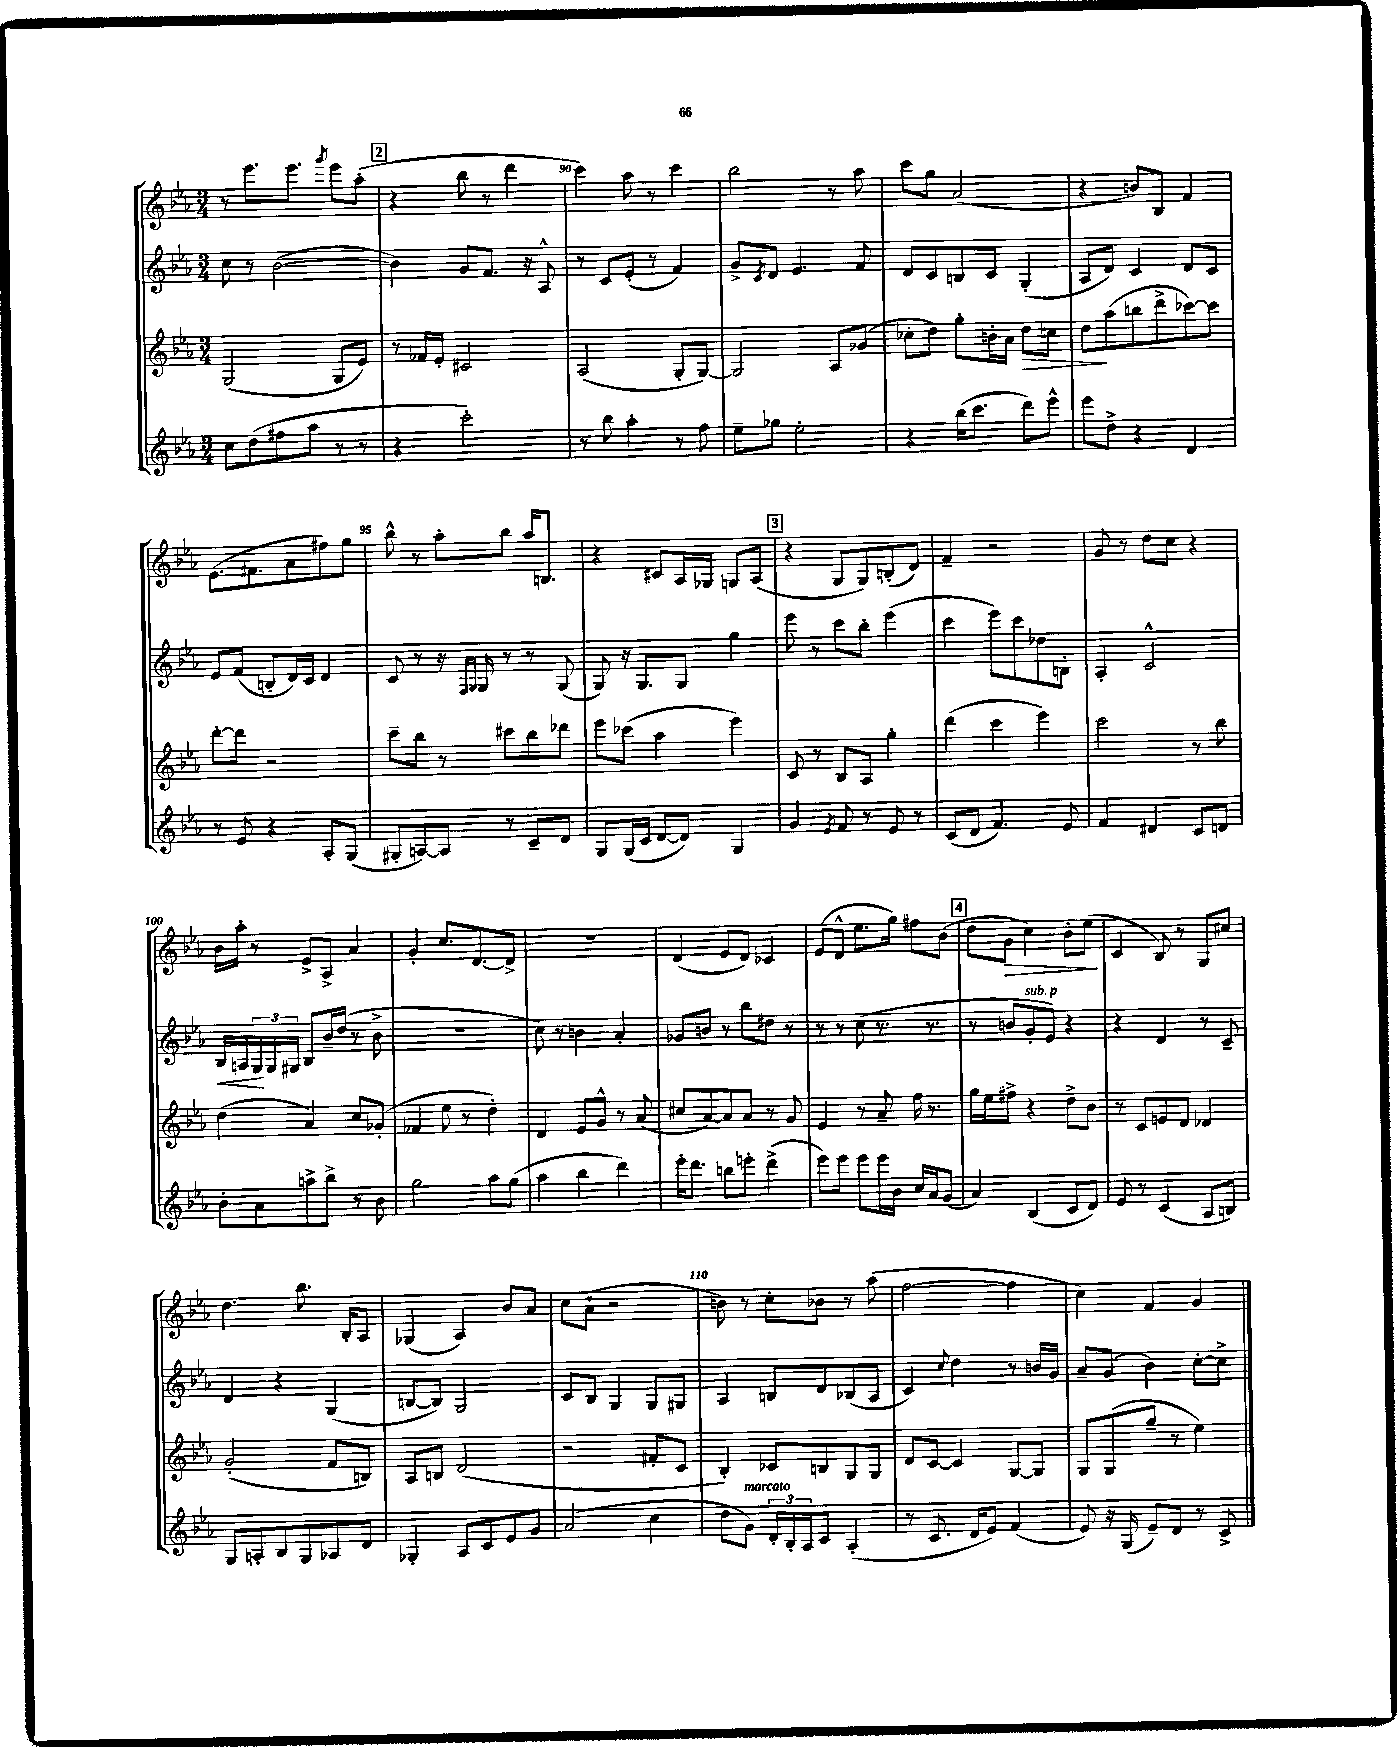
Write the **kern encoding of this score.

**kern	**kern	**dynam	**kern	**dynam	**kern	**dynam
*part4	*part3	*part3	*part2	*part2	*part1	*part1
*staff4	*staff3	*staff3	*staff2	*staff2	*staff1	*staff1
*clefG2	*clefG2	*	*clefG2	*	*clefG2	*
*k[b-e-a-]	*k[b-e-a-]	*	*k[b-e-a-]	*	*k[b-e-a-]	*
*M3/4	*M3/4	*	*M3/4	*	*M3/4	*
=88	=88	=88	=88	=88	=88	=88
8cc\L	(2G/	.	8cc\	.	8r	.
(8dd\	.	.	8r	.	8.eee-\L	.
8ff#X\	.	.	([2b-\	.	.	.
.	.	.	.	.	8.eee-\J	.
8aa-\J	.	.	.	.	.	.
.	.	.	.	.	8qggg/	.
8r	8G/L	.	.	.	8eee-\L	.
8r	8e-/J)	.	.	.	(8aa-'\J	.
!!LO:REH:place=s1:t=2
=89	=89	=89	=89	=89	=89	=89
4r	8r	.	4b-\])	.	4r	.
.	16f-X/LL	.	.	.	.	.
.	16e-'/JJ	.	.	.	.	.
2ccc'\)	2c#X/	.	8g/L	.	8bb-\	.
.	.	.	8.f/J	.	8r	.
.	.	.	.	.	4ddd\	.
.	.	.	16r	.	.	.
.	.	.	8A-^^/	.	.	.
=90	=90	=90	=90	=90	=90	=90
8r	(2A-/	.	8r	.	4ccc\)	.
8bb-\	.	.	8c/L	.	.	.
4aa-'\	.	.	(8e-'/J	.	8aa-\	.
.	.	.	8r	.	8r	.
8r	8G'/L	.	4f/)	.	4ccc\	.
8ff\	[8G/J)	.	.	.	.	.
=91	=91	=91	=91	=91	=91	=91
8ee-~\L	2G/]	.	8g^/L	.	2bb-\	.
.	.	.	8qc/	.	.	.
8gg-X\J	.	.	8d/J	.	.	.
2ee-'\	.	.	4.e-/	.	.	.
.	8A-/L	.	.	.	8r	.
.	(8g-X/J	.	8f/	.	8aa-\	.
=92	=92	=92	=92	=92	=92	=92
4r	8cc-X'\L	.	8d/L	.	8ccc\L	.
.	8dd\J)	.	8c/	.	8gg\J	.
(16bb-\KL	8gg'\L	.	8Bn/	.	(2a-/	.
8.ccc\J	.	.	.	.	.	.
.	16bn'\L	.	8c/J	.	.	.
.	16a-\JJ	.	.	.	.	.
!	!	!LO:HP:b	!	!	!	!
8ddd\L)	8dd\L	>	(4G'/	.	.	.
8eee-^^\J	8ccn\J	.	.	.	.	.
=93	=93	=93	=93	=93	=93	=93
8eee-\L	8dd\L	.	8A-/L	.	4r	.
8dd^\J	(8aa-\	]	8d/J)	.	.	.
4r	8bbn\	.	4c/	.	8bn/L)	.
.	8ddd^\	.	.	.	8B-/J	.
4d/	[8ccc-X\)	.	8d/L	.	4f/	.
.	8ccc-\J]	.	8c/J	.	.	.
!!LO:LB:g=z
=94	=94	=94	=94	=94	=94	=94
8r	[8ddd'\L	.	8e-/L	.	(8.e-\L	.
8e-/	8ddd\J]	.	(8f/J	.	.	.
.	.	.	.	.	8.f#X\	.
4r	2r	.	8Bn'/L	.	.	.
.	.	.	16d/L)	.	8a-\	.
.	.	.	16c/JJ	.	.	.
8A-'/L	.	.	4d/	.	8ff#X\)	.
(8G/J	.	.	.	.	8gg\J	.
=95	=95	=95	=95	=95	=95	=95
8G#X'/L	8ccc~\L	.	8c/	.	8bb-^^\	.
[8An/)	8bb-\J	.	8r	.	8r	.
8A/J]	8r	.	16r	.	8aa-'\L	.
.	.	.	16qqF/LL	.	.	.
.	.	.	16qqG/JJ	.	.	.
.	.	.	16G/	.	.	.
8r	8ccc#X\L	.	8r	.	8bb-\J	.
8c~/L	8bb-\	.	8r	.	16aa-/KL	.
.	.	.	.	.	8.Bn/J	.
8d/J	8ddd-X\J	.	(8G/	.	.	.
=96	=96	=96	=96	=96	=96	=96
8G/L	8eee-\L	.	8G/)	.	4r	.
(16G/L	(8ccc-X\J	.	16r	.	.	.
16c/JJ	.	.	8.G/L	.	.	.
[8d/L	4aa-\	.	.	.	8c#X/L	.
8d/J])	.	.	8G/J	.	16A-/L	.
.	.	.	.	.	16G-X/JJ	.
4G/	4eee-\)	.	4gg\	.	8Gn/L	.
.	.	.	.	.	(8A-/J	.
!!LO:REH:place=s1:t=3
=97	=97	=97	=97	=97	=97	=97
4g/	8c/	.	8eee-\	.	4r	.
.	8r	.	8r	.	.	.
8qe-/	.	.	.	.	.	.
8f/	8B-/L	.	8ccc\L	.	8G/L	.
8r	8A-/J	.	8bb-'\J	.	8G/)	.
8e-/	4gg'\	.	(4eee-\	.	(8Bn'/	.
8r	.	.	.	.	8d/J)	.
=98	=98	=98	=98	=98	=98	=98
(8c/L	(4ddd\	.	4ccc\	.	4f~/	.
8d/J	.	.	.	.	.	.
4.f/)	4ccc\	.	8eee-\L)	.	2r	.
.	.	.	8ccc\	.	.	.
.	4eee-\)	.	8dd-X\	.	.	.
8e-/	.	.	8Bn'\J	.	.	.
=99	=99	=99	=99	=99	=99	=99
4f/	2ccc\	.	4A-'/	.	8g/	.
.	.	.	.	.	8r	.
4d#X/	.	.	2c^^/	.	8dd\L	.
.	.	.	.	.	8cc\J	.
8c/L	8r	.	.	.	4r	.
8dn/J	8bb-\	.	.	.	.	.
!!LO:LB:g=z
=100	=100	=100	=100	=100	=100	=100
!	!	!	!	!LO:HP:b	!	!
8b-'\L	(4dd\	.	16B-/LL	<	16b-\LL	.
.	.	.	16An/	.	16aa-'\JJ	.
8a-\	.	.	24G/	.	8r	.
.	.	.	24G/	[	.	.
.	.	.	24G#X/JJ	.	.	.
8aan^\	4a-/)	.	8B-/L	.	8e-^/L	.
8bb-^\J	.	.	16b-~/L	.	8A-^/J	.
.	.	.	(16dd/JJ	.	.	.
8r	8cc/L	.	8r	.	4a-/	.
8b-\	(8g-X'/J	.	8b-^\	.	.	.
=101	=101	=101	=101	=101	=101	=101
2gg\	4f-X/	.	2.r	.	4g'/	.
.	8ee-\	.	.	.	8.cc/L	.
.	8r	.	.	.	.	.
.	.	.	.	.	[8.d/	.
8aa-\L	4dd'\)	.	.	.	.	.
(8gg\J	.	.	.	.	8d^/J]	.
=102	=102	=102	=102	=102	=102	=102
4aa-\	4d/	.	8cc\)	.	2.r	.
.	.	.	8r	.	.	.
4bb-\	8e-/L	.	4bn\	.	.	.
.	8g^^/J	.	.	.	.	.
4ddd\)	8r	.	4a-'/	.	.	.
.	(8a-/	.	.	.	.	.
=103	=103	=103	=103	=103	=103	=103
16eee-'\KL	8cc#X/L	.	8g-X/L	.	(4d/	.
8.ddd\J	.	.	.	.	.	.
.	[8a-/)	.	8bn/J	.	.	.
8bbn\L	8a-/]	.	8r	.	8e-/L	.
8eeen'\J	8a-/J	.	8bb-\L	.	8d/J)	.
(4ddd^\	8r	.	8dd#X\J	.	4c-X/	.
.	8g/	.	8r	.	.	.
=104	=104	=104	=104	=104	=104	=104
8eee-\L)	4e-/	.	8r	.	(8e-/L	.
8eee-\J	.	.	8r	.	8d^^/J	.
8eee-\L	8r	.	(8cc\	.	8.ee-\L	.
16eee-\L	8a-~/	.	8.r	.	.	.
16b-\JJ	.	.	.	.	16gg\Jk)	.
16cc/LL	16ff\	.	.	.	8ff#X\L	.
16a-/J	8.r	.	8.r	.	.	.
(8g/J	.	.	.	.	(8b-\J	.
!!LO:REH:place=s1:t=4
=105	=105	=105	=105	=105	=105	=105
4a-/)	16gg\LL	.	8r	.	8dd\L	.
.	16ee-\J	.	.	.	.	.
!	!	!	!	!	!	!LO:HP:b
.	8ff#X^\J	.	8bn/L	.	8g\J	>
!	!	!	!LO:TX:a:i:t=sub. p	!	!	!
(4B-/	4r	.	8g'/	.	4cc\)	.
.	.	.	8e-/J)	.	.	.
8c/L	8dd^\L	.	4r	.	8b-'\L	.
8d/J)	8b-\J	.	.	.	(8ee-\J	.
.	.	.	.	.	.	]
=106	=106	=106	=106	=106	=106	=106
8e-/	8r	.	4r	.	4c/	.
8r	8c/L	.	.	.	.	.
(4c/	8en/	.	4d/	.	8B-/)	.
.	8d/J	.	.	.	8r	.
8A-/L	4d-X/	.	8r	.	8G/L	.
8Bn/J)	.	.	8c~/	.	8cc#X/J	.
!!LO:LB:g=z
=107	=107	=107	=107	=107	=107	=107
8G/L	(2g'/	.	4d/	.	4.dd\	.
8An'/	.	.	.	.	.	.
8B-/	.	.	4r	.	.	.
8G/	.	.	.	.	8.bb-\	.
8A-X/	8f/L	.	(4G/	.	.	.
.	.	.	.	.	16B-'/KL	.
8d/J	8Bn/J)	.	.	.	8A-/J	.
=108	=108	=108	=108	=108	=108	=108
4G-X'/	8A-/L	.	[8Bn/L	.	(4G-X/	.
.	8Bn/J	.	8B/J])	.	.	.
8A-/L	(2d/	.	2G/	.	4A-/)	.
8c/	.	.	.	.	.	.
8e-/	.	.	.	.	8b-/L	.
8g/J	.	.	.	.	8a-/J	.
=109	=109	=109	=109	=109	=109	=109
(2a-/	2r	.	8c/L	.	8cc\L	.
.	.	.	8B-/J	.	(8a-`\J	.
.	.	.	4G/	.	2r	.
4cc\	8f#X'/L	.	8G/L	.	.	.
.	8c/J	.	8G#X/J	.	.	.
=110	=110	=110	=110	=110	=110	=110
8dd\L	4B-'/)	.	4A-/	.	8bn\)	.
!LO:TX:a:i:t=marcato	!	!	!	!	!	!
8g\J)	.	.	.	.	8r	.
24d'/LL	8c-X/L	.	8Bn/L	.	8cc'\L	.
24B-'/	.	.	.	.	.	.
24A-/J	.	.	.	.	.	.
8c/J	8Bn/	.	8d/	.	8b-X\J	.
(4A-'/	8G/	.	(8B-X/	.	8r	.
.	8G/J	.	8A-/J	.	(8aa-\	.
=111	=111	=111	=111	=111	=111	=111
8r	8d/L	.	4c/)	.	[2ff\	.
8.c/	[8c/J	.	.	.	.	.
.	.	.	8qqcc/	.	.	.
.	4c/]	.	4dd\	.	.	.
16d/KL	.	.	.	.	.	.
8e-/J)	.	.	.	.	.	.
(4f/	[8G/L	.	8r	.	4ff\]	.
.	8G/J]	.	16bn/LL	.	.	.
.	.	.	16g/JJ	.	.	.
=112	=112	=112	=112	=112	=112	=112
8e-/)	8G/L	.	8a-~/L	.	4cc\)	.
16r	(8G/	.	(8g/J	.	.	.
(16G/	.	.	.	.	.	.
8e-~/L)	8gg~/J	.	4b-\)	.	4f/	.
8d/J	8r	.	.	.	.	.
8r	4ee-\)	.	[8cc'\L	.	4g/	.
8c^/	.	.	8cc^\J]	.	.	.
==	==	==	==	==	==	==
*-	*-	*-	*-	*-	*-	*-
